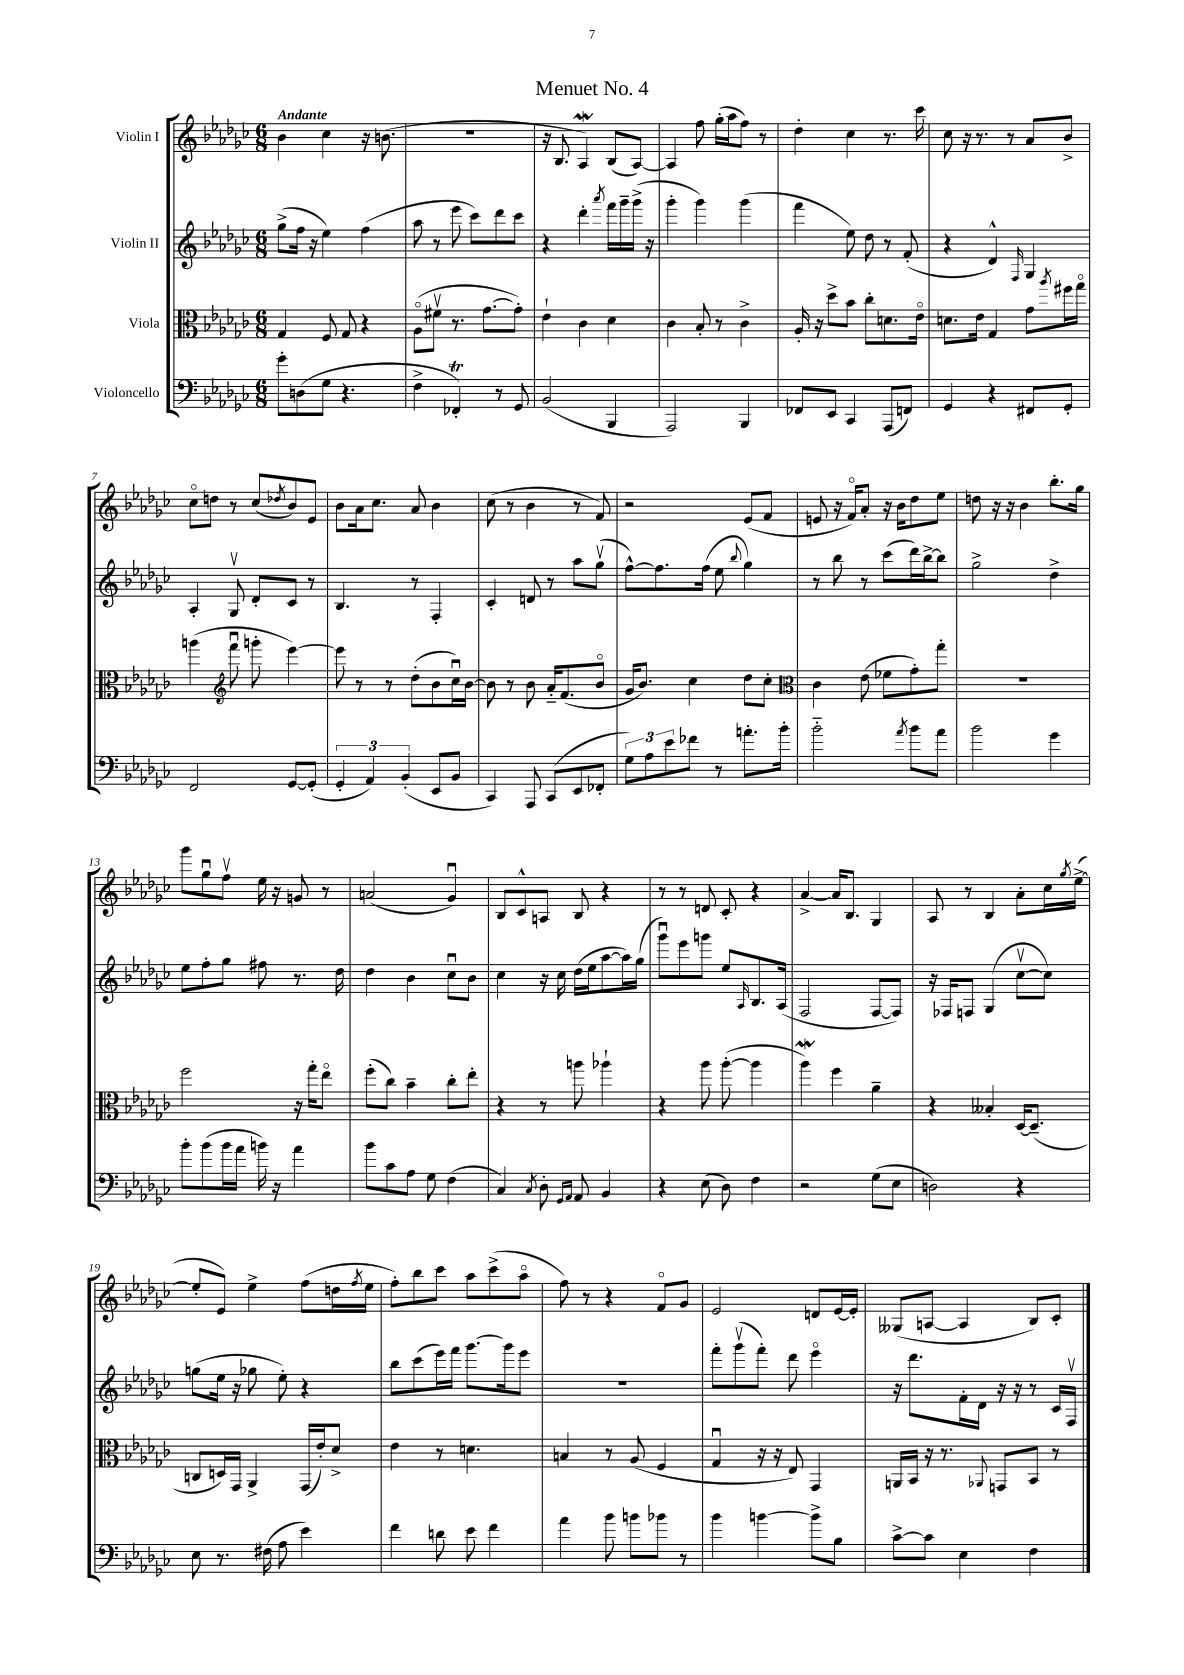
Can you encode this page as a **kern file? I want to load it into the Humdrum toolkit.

**kern	**kern	**kern	**kern
*staff4	*staff3	*staff2	*staff1
*clefF4	*clefC3	*clefG2	*clefG2
*k[b-e-a-d-g-c-]	*k[b-e-a-d-g-c-]	*k[b-e-a-d-g-c-]	*k[b-e-a-d-g-c-]
*M6/8	*M6/8	*M6/8	*M6/8
8g-'	4G-	(8gg-^	4b-
(8D	.	16ff	.
.	.	16r	.
8G-	8F	4ee-)	4cc-
4.r	8G-	.	.
.	4r	(4ff	16r
.	.	.	(8.b
=	=	=	=
4F^	(8A-o	8aa-	2.r
.	8f#v	8r	.
4FF-')	8.r	8eee-	.
.	.	8ccc-)	.
.	[8.g-	.	.
8r	.	8ddd-	.
8GG-	8g-'])	8ccc-	.
=	=	=	=
(2BB-	4e-`	4r	16r
.	.	.	8.B-
.	4c-	4ddd-'	4A-)
.	.	8qaaa-	.
4BBB-	4d-	16fff	(8B-
.	.	16ggg-~	.
.	.	(16ggg-^	[8A-)
.	.	16r	.
=	=	=	=
2AAA-)	4c-	4ggg-'	4A-]
.	8B-'	4ggg-)	8ff
.	8r	.	(16gg-'
.	.	.	16aa-
4BBB-	4c-^	(4ggg-	8ff)
.	.	.	8r
=	=	=	=
8FF-	16A-'	4fff	4dd-'
.	16r	.	.
8EE-	8dd-^	.	.
4CC-	8b-	8ee-)	4cc-
.	8cc-'	8dd-	.
(8AAA-	8.d	8r	8.r
8FF)	.	(8f'	.
.	16e-o	.	16ccc-
=	=	=	=
4GG-	8.d	4r	8cc-
.	.	.	16r
.	16e-	.	8.r
4r	4G-	4d-^^)	.
.	.	.	8r
.	.	16qqF	.
8FF#	8g-	4G-	8a-
.	8qaa-	.	.
8GG-'	16ff#	.	8b-^
.	16gg-o	.	.
=	=	=	=
2FF	(4aa	4A-'	8cc-o
.	.	.	8dd
*	*clefG2	*	*
.	8fffu	8G-v	8r
.	8ggg'	8d-'	(8cc-
.	.	.	8qdd-
[8GG-	[4eee-)	8c-	8b-)
(8GG-']	.	8r	8e-
=	=	=	=
6GG-'	8eee-]	4.B-	8b-
.	8r	.	16a-
6AA-)	.	.	.
.	.	.	8.cc-
.	8r	.	.
(6BB-'	.	.	.
.	(8dd-'	8r	8a-
8EE-	8b-	4F'	4b-
8BB-	16cc-u)	.	.
.	[16b-	.	.
=	=	=	=
4CC-)	8b-]	4c-'	(8cc-
.	8r	.	8r
8AAA-	8b-	8d	4b-
(8CC-	16a-'~	8r	.
.	(8.f	.	.
8EE-	.	8aa-	8r
8FF-'	8b-o	(8gg-v	8f)
=	=	=	=
12G-)	16g-	[8ff^^)	2r
.	8.b-)	.	.
12A-	.	.	.
.	.	8.ff]	.
12e-	.	.	.
8f-	4cc-	.	.
.	.	(16ff	.
8r	.	8ee-	.
.	.	8qqbb-	.
8.a'	8dd-	4gg-)	(8e-
.	8cc-'	.	8f
16b-'	.	.	.
=	=	=	=
*	*clefC3	*	*
2b-'~	4c-	8r	8e
.	.	8bb-	16r
.	.	.	16fo)
.	(8e-	8r	8a-'
.	8f-	(8ccc-	16r
.	.	.	16b-
8qa-	.	.	.
8b-	8g-')	16ddd-)	8dd-
.	.	[16bb-^	.
8a-	8gg-'	8bb-]	8ee-
=	=	=	=
2b-	2.r	2gg-^	8dd
.	.	.	16r
.	.	.	16r
.	.	.	4b-
4g-	.	4dd-^	8.bb-'
.	.	.	16gg-
=	=	=	=
8b-'	2ff	8ee-	8ggg-
(8b-	.	8ff'	8gg-u
16b-	.	8gg-	8ffv
16a-	.	.	.
16b)	.	8ff#	16ee-
16r	.	.	16r
4a-	16r	8.r	8g
.	16gg-'	.	.
.	8ee-o	.	8r
.	.	16dd-	.
=	=	=	=
8b-	(8ff'	4dd-	(2a
8c-	8cc-)	.	.
8A-	4b-~	4b-	.
8G-	.	.	.
(4F	8cc-'	8cc-u	4g-u)
.	8ee-'	8b-	.
=	=	=	=
4C-)	4r	4cc-	8B-
.	.	.	8c-^^
8qC-	.	.	.
8D-'	8r	16r	8A
.	.	16cc-	.
16qqGG-	.	.	.
16qqAA-	.	.	.
8AA-	8aa	(16dd-	8B-
.	.	16ee-	.
4BB-	4aa-`	[8aa-	4r
.	.	16aa-])	.
.	.	(16gg-	.
=	=	=	=
4r	4r	8ggg-u)	8r
.	.	8eee-	8r
(8E-	8aa-	8ggg	8d
8D-)	([8aa-'	8ee-	8c-'
.	.	16qqA-	.
4F	4aa-]	8.B-	4r
.	.	(16A-	.
=	=	=	=
2r	4aa-)	2F	[4a-^
.	4ff	.	16a-]
.	.	.	8.B-
(8G-	4a-~	[8F	4G-
8E-	.	8F])	.
=	=	=	=
2D)	4r	16r	8A-
.	.	16F-	.
.	.	8F	8r
.	4B--'	(4G-	4B-
4r	[16D-	[8cc-v	8a-'
.	(8.D-~]	.	.
.	.	8cc-])	16cc-
.	.	.	8qgg-
.	.	.	([16ee-^
=	=	=	=
8E-	8C	(8gg	8ee-']
8.r	16D)	16ee-	8e-)
.	16GG-	16r	.
.	4AA-^	8gg-	4ee-^
(16F#	.	.	.
8A-	.	8ee-')	.
4e-)	(16GG-	4r	(8ff
.	16e-')	.	.
.	8d-^	.	16dd
.	.	.	8qff
.	.	.	16ee-
=	=	=	=
4f	4e-	8bb-	8ff')
.	.	(8ccc-	8bb-
8d	8r	16eee-)	8ccc-
.	.	16fff	.
8e-	4.d	[8.ggg-	8aa-
4f	.	.	(8ccc-^
.	.	16ggg-]	.
.	.	8eee-	8aa-o
=	=	=	=
4a-	4B	2.r	8ff)
.	.	.	8r
8b-	8r	.	4r
8b	(8A-	.	.
8b-	4F	.	8fo
8r	.	.	8g-
=	=	=	=
4b-	4G-u	8fff'	2e-
.	.	(8ggg-v	.
[4b	16r	8fff')	.
.	16r	.	.
.	8E-)	8ddd-	.
8b^]	4GG-	4eee-o	8d
8B-	.	.	[16e-
.	.	.	16e-']
=	=	=	=
[8c-^	16AA	16r	(8G--
.	16BB-	8.ddd-	.
8c-]	16r	.	[8A
.	8.r	.	.
4E-	.	16f'	4A]
.	.	16d-	.
.	8qqAA-	.	.
.	8GG	16r	.
.	.	16r	.
4F	8BB-	8r	8B-)
.	8r	16c-	8c-'
.	.	16Fv	.
==	==	==	==
*-	*-	*-	*-
